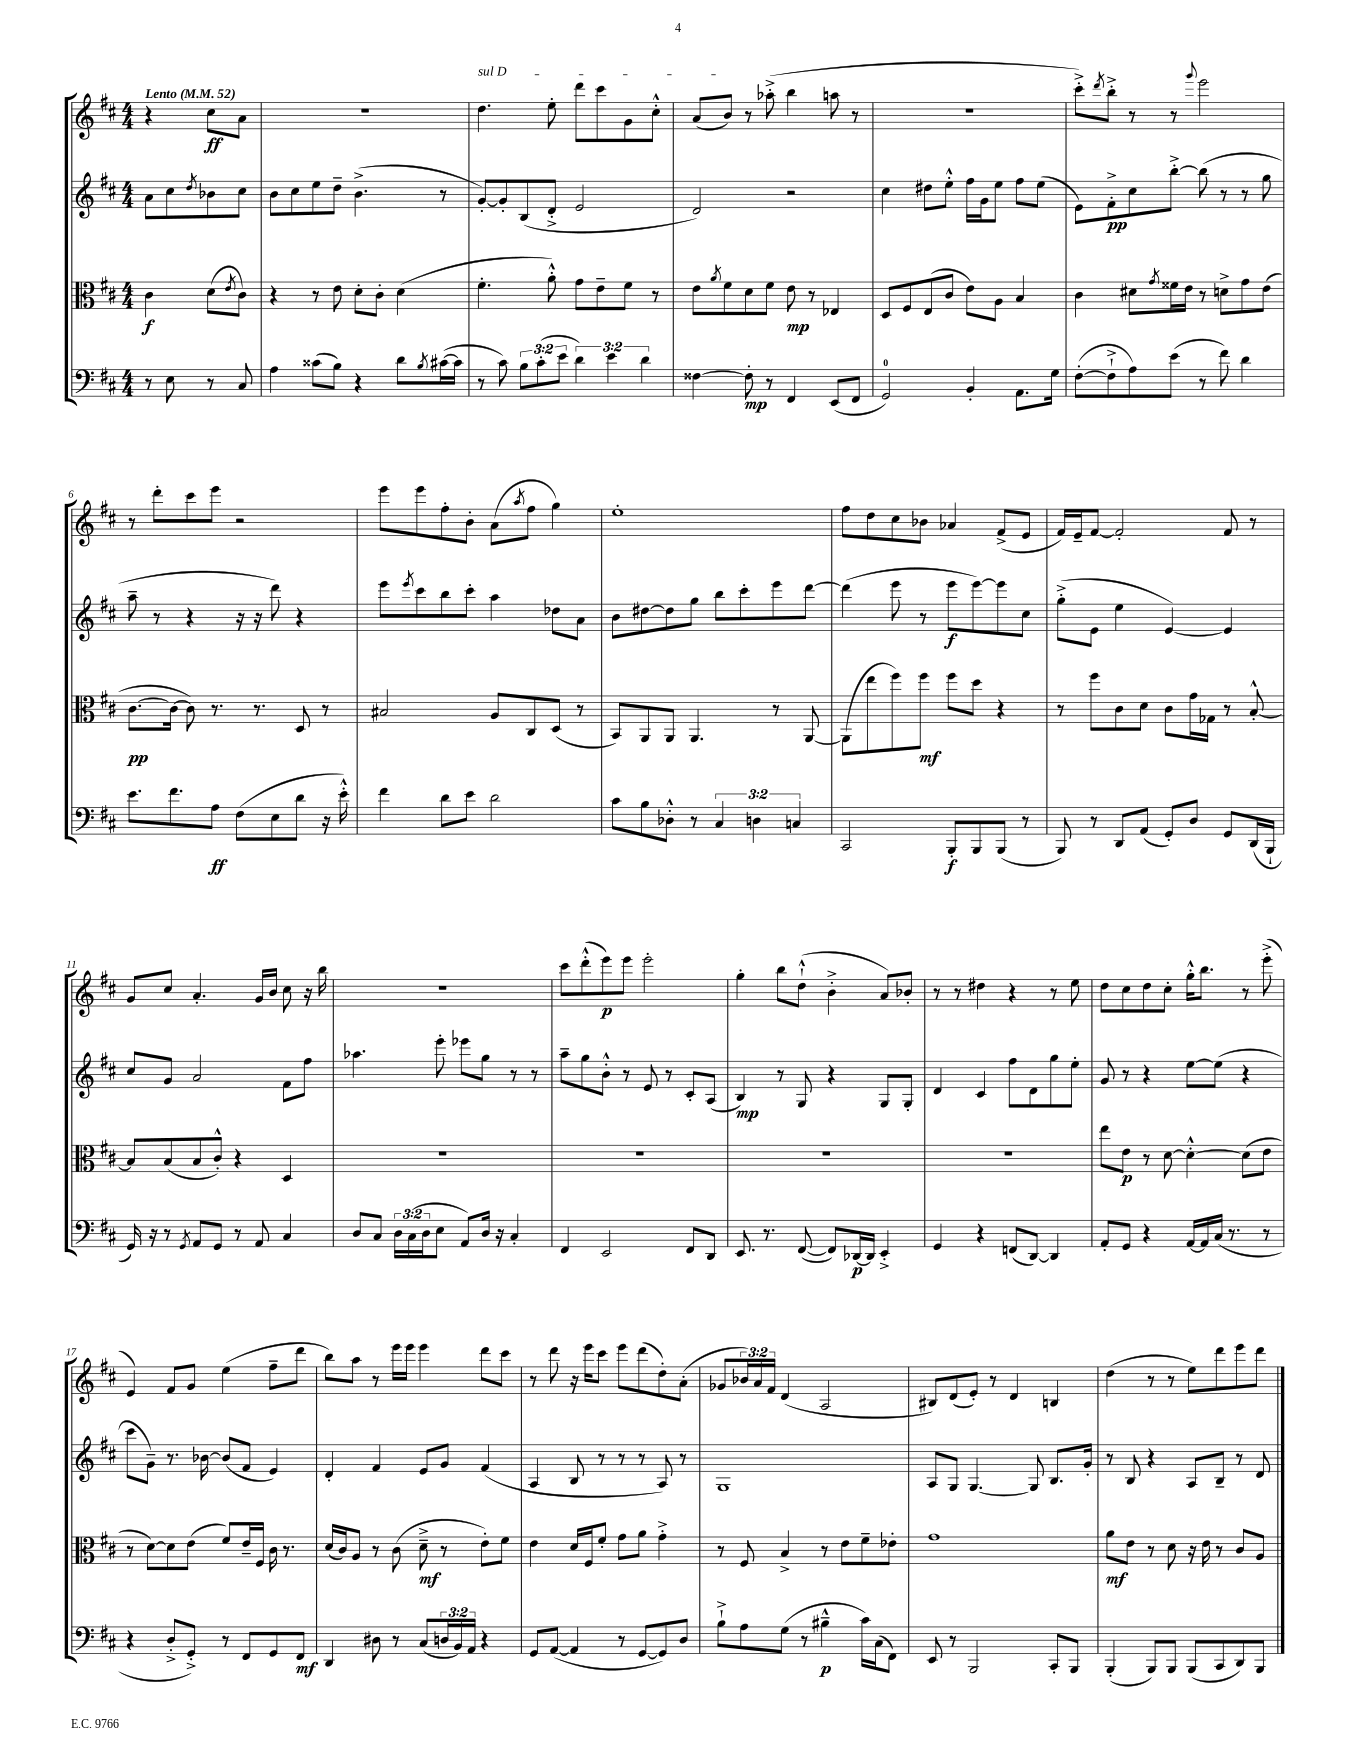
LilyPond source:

<<
\new StaffGroup <<
\new Staff = "s0" {
    \clef treble \key d \major \numericTimeSignature \time 4/4 \override Staff.TupletNumber.text = #tuplet-number::calc-fraction-text \partial 2 \tempo "Lento" 4 = 52
    r4 cis''8\ff a'8 |
    R1 |
    \once \override TextSpanner.bound-details.left.text = \markup { \italic "sul D" } d''4.\startTextSpan e''8-. d'''8 cis'''8 g'8 cis''8-.-^ |
    a'8( b'8\stopTextSpan) r8 aes''8-.->( b''4 a''8 r8 |
    R1 |
    cis'''8-.->) \acciaccatura { d'''8 } b''8-.-> r8 r8 \appoggiatura { g'''8 } e'''2 |
    r8 d'''8-. cis'''8 e'''8 r2 |
    e'''8 e'''8 fis''8-. b'8-. a'8( \acciaccatura { a''8 } fis''8 g''4) |
    e''1-. |
    fis''8 d''8 cis''8 bes'8 aes'4 fis'8->( e'8 |
    fis'16) e'16-- fis'8~ fis'2-. fis'8 r8 |
    g'8 cis''8 a'4.-. g'16 b'16 cis''8 r16 b''16 |
    r1 |
    cis'''8 d'''8-.-^( e'''8\p) e'''8 e'''2-. |
    g''4-. b''8 d''8-!-^( b'4-.-> a'8) bes'8-. |
    r8 r8 dis''4 r4 r8 e''8 |
    d''8 cis''8 d''8 cis''8-. g''16-.-^ b''8. r8 e'''8-.->( |
    e'4) fis'8 g'8 e''4( fis''8-- d'''8 |
    b''8) a''8 r8 e'''16 e'''16 e'''4 d'''8 cis'''8 |
    r8 d'''8 r16 e'''16 cis'''8 e'''8 d'''8( d''8-.) a'8-.( |
    ges'8 \tuplet 3/2 { bes'16) a'16 fis'16 } d'4( a2 |
    bis8) d'8( e'8-.) r8 d'4 b4 |
    d''4( r8 r8 e''8) d'''8 e'''8 d'''8 \bar "|." |
}
\new Staff = "s1" {
    \clef treble \key d \major \numericTimeSignature \time 4/4 \partial 2
    a'8 cis''8 \acciaccatura { d''8 } bes'8 cis''8 |
    b'8 cis''8 e''8 d''8-- b'4.->( r8 |
    g'8~-.) g'8-. b8( d'8-.-> e'2 |
    d'2) r2 |
    cis''4 dis''8 e''8-.-^ fis''16 g'16 e''8 fis''8 e''8( |
    e'8) fis'8-.->\pp cis''8 b''8~-.-> b''8( r8 r8 g''8 |
    a''8-- r8 r4 r16 r16 d'''8) r4 |
    e'''8 \acciaccatura { e'''8 } cis'''8 b''8 cis'''8-. a''4 des''8 a'8 |
    b'8 dis''8~ dis''8 g''8 b''8 cis'''8-. e'''8 d'''8~ |
    d'''4( e'''8 r8 e'''8\f e'''8~) e'''8 cis''8 |
    g''8-.->( e'8 e''4 e'4~) e'4 |
    cis''8 g'8 a'2 fis'8 fis''8 |
    aes''4. e'''8-. ees'''8 g''8 r8 r8 |
    a''8-- g''8 b'8-.-^ r8 e'8 r8 cis'8-. a8( |
    b4\mp) r8 g8 r4 g8 g8-. |
    d'4 cis'4 fis''8 d'8 g''8 e''8-. |
    g'8 r8 r4 e''8~ e''8( r4 |
    cis'''8 g'8--) r8. bes'16~ bes'8( fis'8 e'4) |
    d'4-. fis'4 e'8 g'8 fis'4( |
    a4 b8 r8 r8 r8 a8) r8 |
    g1 |
    a8 g8 g4.~ g8 b8. g'16-. |
    r8 b8 r4 a8 b8-- r8 d'8 \bar "|." |
}
\new Staff = "s2" {
    \clef alto \key d \major \numericTimeSignature \time 4/4 \partial 2
    cis'4\f d'8( \acciaccatura { e'8 } cis'8) |
    r4 r8 e'8 d'8-. cis'8-. d'4( |
    fis'4.-. a'8-.-^) g'8 e'8-- fis'8 r8 |
    e'8 \acciaccatura { a'8 } fis'8 d'8 fis'8 e'8\mp r8 ees4 |
    d8 fis8 e8( cis'8 e'8) a8 b4 |
    cis'4 dis'8 \acciaccatura { g'8 } fisis'16 e'16 r8 d'8-> g'8 e'8( |
    cis'8.~\pp cis'16~ cis'8) r8. r8. d8 r8 |
    bis2 a8 cis8 d8( r8 |
    b,8) a,8 a,8 a,4. r8 a,8~ |
    a,8( e''8 fis''8) fis''8\mf fis''8 d''8 r4 |
    r8 fis''8 cis'8 d'8 cis'8 g'16 ges16 r8 b8~-.-^ |
    b8 b8( b8 cis'8-.-^) r4 d4 |
    R1 |
    R1 |
    R1 |
    R1 |
    e''8 e'8\p r8 d'8~ d'4~-.-^ d'8( e'8 |
    r8 d'8~) d'8 e'8( fis'8) e'16-- fis16 cis'16 r8. |
    d'16( cis'16) a8 r8 cis'8( d'8--->\mf r8 e'8-.) fis'8 |
    e'4 d'16 fis16 fis'8-. g'8 a'8 g'4-.-> |
    r8 fis8 b4-> r8 e'8 fis'8-- ees'8-. |
    g'1 |
    a'8\mf e'8 r8 d'8 r16 e'16 r8 cis'8 a8 \bar "|." |
}
\new Staff = "s3" {
    \clef bass \key d \major \numericTimeSignature \time 4/4 \override Staff.TupletNumber.text = #tuplet-number::calc-fraction-text \partial 2
    r8 e8 r8 cis8 |
    a4 cisis'8( b8) r4 d'8 \acciaccatura { b8 } cis'16~( cis'16 |
    r8 cis'8) \tuplet 3/2 { b8 cis'8-.( e'8 } \tuplet 3/2 { d'4) e'4 d'4 } |
    fisis4~ fisis8-.\mp r8 fis,4 e,8( fis,8 |
    g,2-0) b,4-. a,8. g16 |
    fis8~-.( fis8-!-> a8) e'8( r8 fis'8) d'4 |
    e'8. fis'8. a8\ff fis8( e8 d'8 r16 e'16-.-^) |
    fis'4 d'8 e'8 d'2 |
    cis'8 b8 des8-.-^ r8 \tuplet 3/2 { cis4 d4 c4 } |
    cis,2 b,,8-.\f b,,8 b,,8( r8 |
    b,,8) r8 d,8 a,8( g,8-.) d8 g,8 d,16( b,,16-! |
    g,16) r16 r8 \acciaccatura { g,8 } a,8 g,8 r8 a,8 cis4 |
    d8 cis8 \tuplet 3/2 { d16 cis16( d16 } e8 a,8) d16 r16 cis4-. |
    fis,4 e,2 fis,8 d,8 |
    e,8. r8. fis,8~( fis,8) des,16~\p des,16 e,4-.-> |
    g,4 r4 f,8( d,8~) d,4 |
    a,8-. g,8 r4 a,16~ a,16 cis16( r8. r8 |
    r4 d8-.-> g,8-.->) r8 fis,8 g,8 fis,8\mf |
    d,4 dis8 r8 cis8( \tuplet 3/2 { d16 b,16) a,16 } r4 |
    g,8 a,8~( a,4 r8 g,8~ g,8) d8 |
    b8-!-> a8 g8( r8 bis4---^\p cis'16) cis16( fis,8) |
    e,8 r8 b,,2 cis,8-. b,,8 |
    b,,4-.( b,,8) b,,8 b,,8( cis,8 d,8) b,,8 \bar "|." |
}
>>
>>
